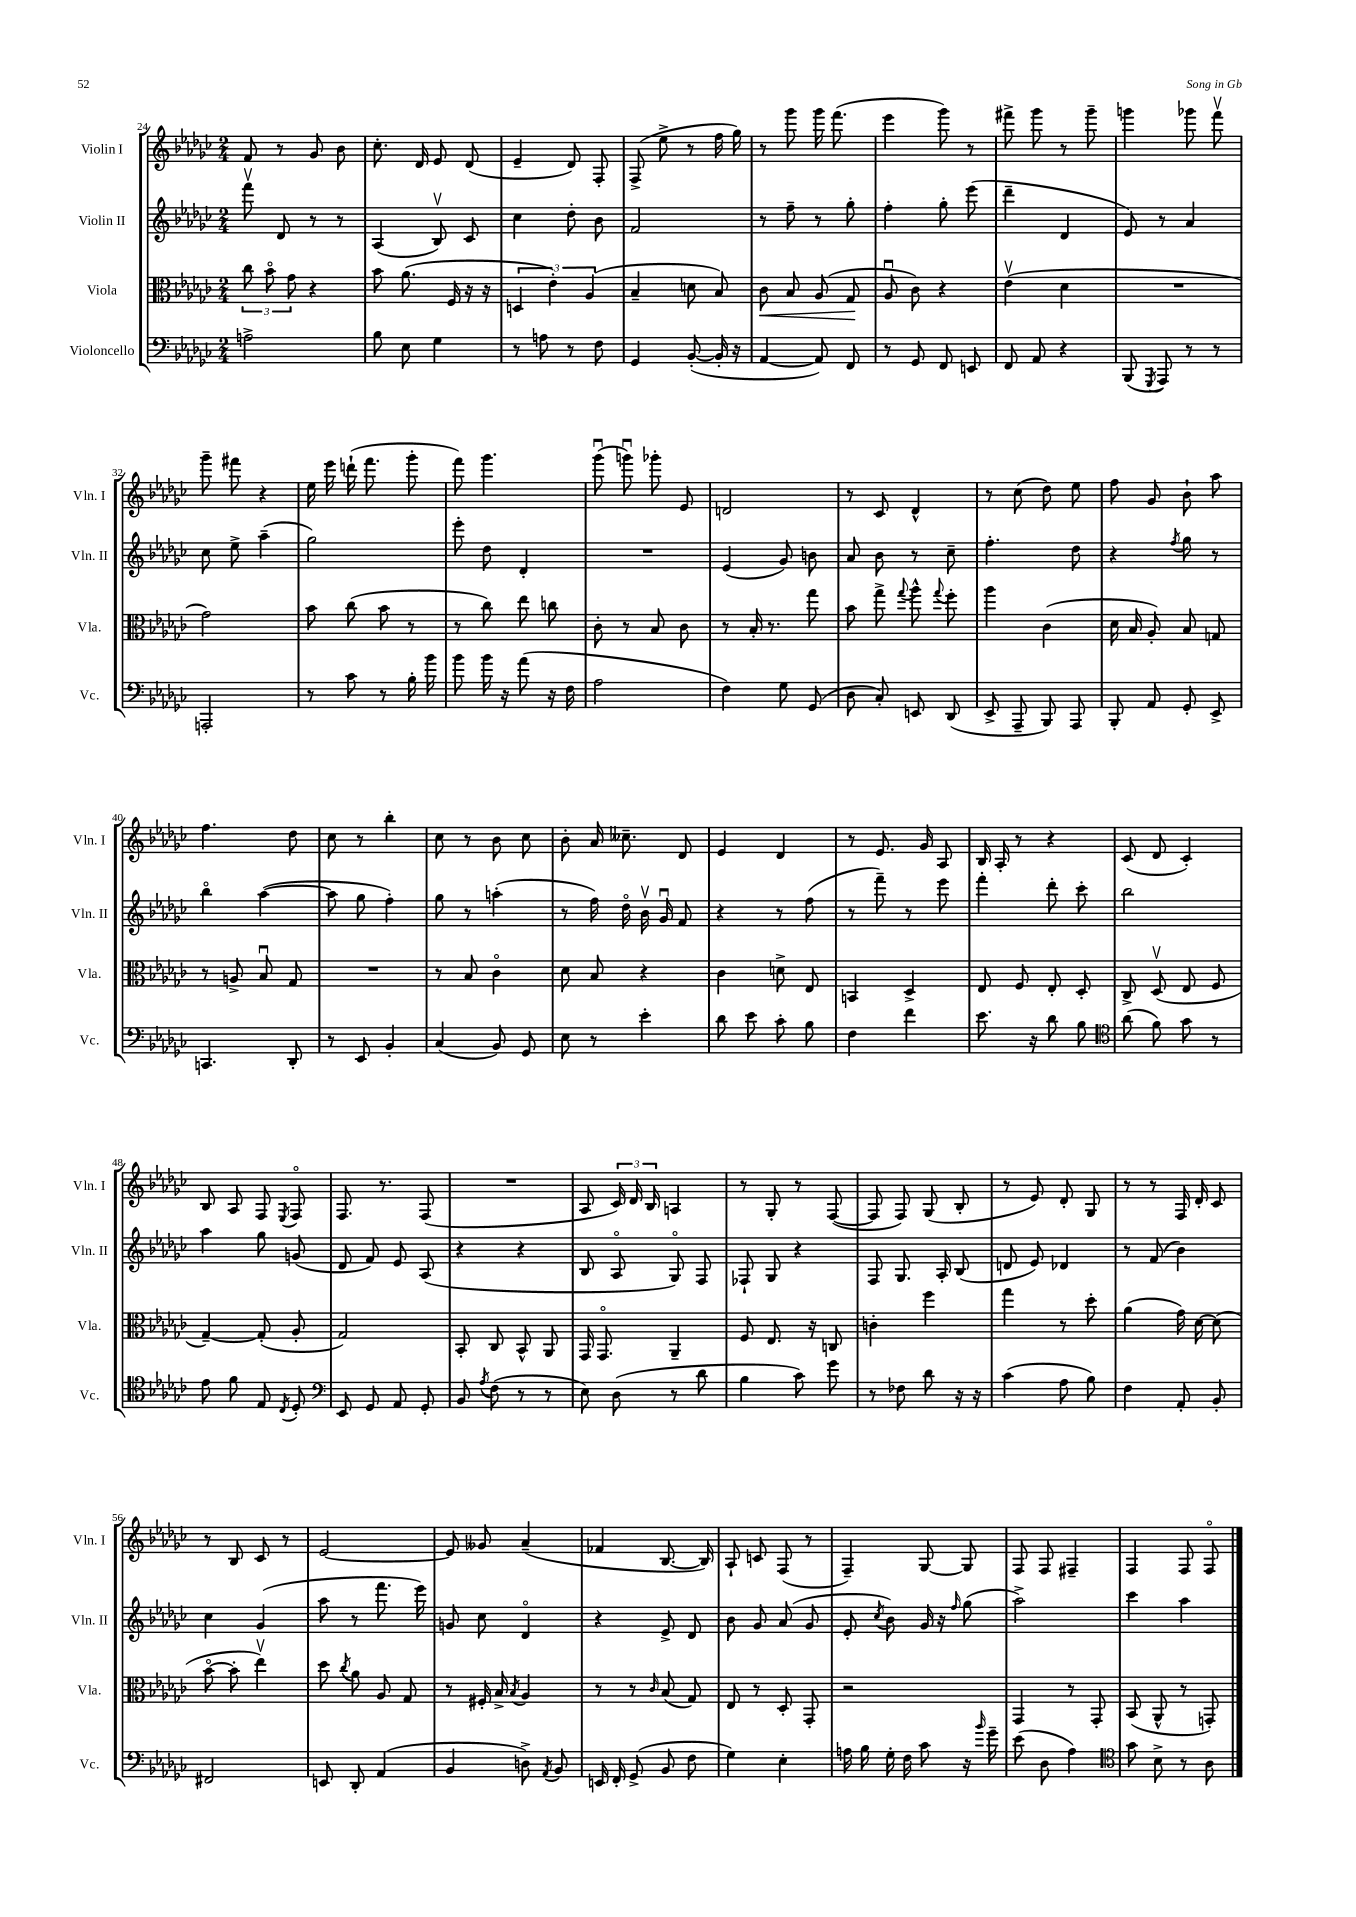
<<
\new StaffGroup <<
\new Staff = "s0" \with { instrumentName = "Violin I" shortInstrumentName = "Vln. I" } {
    \clef treble \key ges \major \numericTimeSignature \time 2/4
    \autoBeamOff f'8 r8 ges'8 bes'8 |
    ces''8.-. des'16 ees'8 des'8( |
    ees'4-- des'8) f8-. |
    f8->( ees''8-> r8 f''16 ges''16) |
    r8 ges'''8 ges'''16 f'''8.( |
    ees'''4 ges'''8) r8 |
    fis'''8-> ges'''8 r8 ges'''8-- |
    g'''4 ges'''8 f'''8\upbow |
    ges'''8-- fis'''8 r4 |
    ees''16 ees'''16 d'''16-!( f'''8. ges'''8-. |
    f'''8) ges'''4. |
    ges'''8\downbow( g'''8\downbow) ges'''8-. ees'8 |
    d'2 |
    r8 ces'8 des'4-^ |
    r8 ces''8( des''8) ees''8 |
    f''8 ges'8 bes'8-! aes''8 |
    f''4. des''8 |
    ces''8 r8 bes''4-. |
    ces''8 r8 bes'8 ces''8 |
    bes'8-. aes'16 ceses''8.-- des'8 |
    ees'4 des'4 |
    r8 ees'8. ges'16 aes8 |
    bes16 aes16-. r8 r4 |
    ces'8( des'8 ces'4-.) |
    bes8 aes8 f8 \acciaccatura { ees8 } f8\flageolet |
    f8. r8. f8( |
    R2 |
    aes8 \tuplet 3/2 { ces'16) des'16 bes16 } a4 |
    r8 ges8-. r8 f8~( |
    f8 f8) ges8( bes8-. |
    r8 ees'8) des'8-. ges8 |
    r8 r8 f16 des'16-. ces'8 |
    r8 bes8 ces'8 r8 |
    ees'2~ |
    ees'8 geses'8 aes'4--( |
    fes'4 bes8.~ bes16) |
    aes8-! c'8 f8( r8 |
    f4--) ges8~ ges8 |
    f8 f8 fis4-- |
    f4 f8 f8\flageolet \bar "|." |
}
\new Staff = "s1" \with { instrumentName = "Violin II" shortInstrumentName = "Vln. II" } {
    \clef treble \key ges \major \numericTimeSignature \time 2/4
    \autoBeamOff f'''8\upbow des'8 r8 r8 |
    aes4( bes8\upbow) ces'8 |
    ces''4 des''8-. bes'8 |
    f'2 |
    r8 f''8-- r8 ges''8-. |
    f''4-. ges''8-. ees'''8( |
    des'''4-- des'4 |
    ees'8) r8 aes'4 |
    ces''8 ees''8-> aes''4--( |
    ges''2) |
    ees'''8-. des''8 des'4-. |
    R2 |
    ees'4( ges'8) b'8 |
    aes'8 bes'8 r8 ces''8-- |
    f''4.-. des''8 |
    r4 \acciaccatura { f''8 } ges''8 r8 |
    bes''4\flageolet aes''4~( |
    aes''8 ges''8 f''4-.) |
    ges''8 r8 a''4-.( |
    r8 f''16) des''16\flageolet bes'16\upbow ges'16\downbow f'8 |
    r4 r8 f''8( |
    r8 f'''8--) r8 ees'''8 |
    f'''4-. des'''8-. ces'''8-. |
    bes''2 |
    aes''4 ges''8 g'8( |
    des'8 f'8) ees'8 aes8( |
    r4 r4 |
    bes8 aes8\flageolet ges8\flageolet) f8 |
    fes8-! ges8 r4 |
    f8 ges8. aes16-. bes8( |
    d'8 ees'8) des'4 |
    r8 f'8( bes'4) |
    ces''4 ges'4( |
    aes''8 r8 f'''8. ees'''16) |
    g'8 ces''8 des'4\flageolet |
    r4 ees'8-> des'8 |
    bes'8 ges'8 aes'8( ges'8 |
    ees'8-. \acciaccatura { ces''8 } bes'8) ges'16 r16 \grace { f''16 } ges''8( |
    aes''2->) |
    ces'''4 aes''4 \bar "|." |
}
\new Staff = "s2" \with { instrumentName = "Viola" shortInstrumentName = "Vla." } {
    \clef alto \key ges \major \numericTimeSignature \time 2/4
    \autoBeamOff \tuplet 3/2 { ces''8 bes'8\flageolet ges'8 } r4 |
    bes'8 aes'8.( f16 r16 r16 |
    \tuplet 3/2 { d4 ees'4-.) aes4( } |
    bes4-- d'8 bes8) |
    ces'8\< bes8 aes8( ges8\! |
    aes8\downbow ces'8) r4 |
    ees'4\upbow( des'4 |
    R2 |
    ges'2) |
    bes'8 ces''8( bes'8 r8 |
    r8 ces''8) ees''8 c''8 |
    ces'8-. r8 bes8 ces'8 |
    r8 bes16-. r8. ges''8 |
    bes'8 ges''8-> \appoggiatura { ges''8 } aes''8-^ \appoggiatura { ges''8 } f''8-. |
    aes''4 ces'4( |
    des'16 bes16 aes8-.) bes8 g8 |
    r8 a8-> bes8\downbow ges8 |
    R2 |
    r8 bes8 ces'4\flageolet |
    des'8 bes8 r4 |
    ces'4 d'8-> ees8 |
    b,4 des4-> |
    ees8 f8 ees8-. des8-. |
    ces8-> des8\upbow( ees8 f8 |
    ges4~--) ges8-.( aes8-. |
    ges2) |
    bes,8-. ces8 bes,8-^ aes,8 |
    ges,16 ges,8.\flageolet aes,4-- |
    f8 ees8. r16 c8 |
    c'4-. f''4 |
    ges''4 r8 des''8-. |
    aes'4( ges'16) des'16~ des'8( |
    bes'8~\flageolet bes'8-. ees''4\upbow) |
    des''8 \acciaccatura { ces''8 } aes'8 aes8 ges8 |
    r8 fis16-. bes16-> \acciaccatura { bes8 } aes4 |
    r8 r8 \grace { ces'16 } bes8( ges8) |
    ees8 r8 des8-. ges,8-. |
    r2 |
    ges,4 r8 ges,8-. |
    bes,8( aes,8-^ r8 g,8-.) \bar "|." |
}
\new Staff = "s3" \with { instrumentName = "Violoncello" shortInstrumentName = "Vc." } {
    \clef bass \key ges \major \numericTimeSignature \time 2/4
    \autoBeamOff a2-> |
    bes8 ees8 ges4 |
    r8 a8 r8 f8 |
    ges,4 bes,8~-.( bes,16-. r16 |
    aes,4~ aes,8) f,8 |
    r8 ges,8 f,8 e,8 |
    f,8 aes,8 r4 |
    bes,,8( \acciaccatura { ges,,8 } aes,,8) r8 r8 |
    a,,2-. |
    r8 ces'8 r8 bes16-. bes'16 |
    bes'8 bes'16 r16 aes'8( r16 f16 |
    aes2 |
    f4) ges8 ges,8( |
    des8 ces8-.) e,8 des,8( |
    ees,8-> aes,,8-- bes,,8) aes,,8 |
    bes,,8-. aes,8 ges,8-. ees,8-> |
    c,4. des,8-. |
    r8 ees,8 bes,4-. |
    ces4( bes,8) ges,8 |
    ees8 r8 ees'4-. |
    des'8 ees'8 ces'8-. bes8 |
    f4 f'4 |
    ees'8. r16 des'8 bes8 |
    \clef tenor aes'8( f'8) ges'8 r8 |
    ees'8 f'8 ees8 \acciaccatura { ces8 } des8-. |
    \clef bass ees,8 ges,8 aes,8 ges,8-. |
    bes,8 \acciaccatura { aes8 } f8( r8 r8 |
    ees8) des8( r8 des'8 |
    bes4 ces'8) ges'8 |
    r8 fes8 des'8 r16 r16 |
    ces'4( aes8 bes8) |
    f4 aes,8-. bes,8-. |
    fis,2 |
    e,8 des,8-. aes,4( |
    bes,4 d8->) \acciaccatura { aes,8 } bes,8 |
    e,16 f,16-. ges,8->( bes,8 f8 |
    ges4) ees4-. |
    a16 bes16 ges16-. f16 ces'8 r16 \grace { bes'16 } ges'16-- |
    ees'8( des8 aes4) |
    \clef tenor ges'8 bes8-> r8 aes8 \bar "|." |
}
>>
>>
\layout { \context { \Score currentBarNumber = #24 } }
